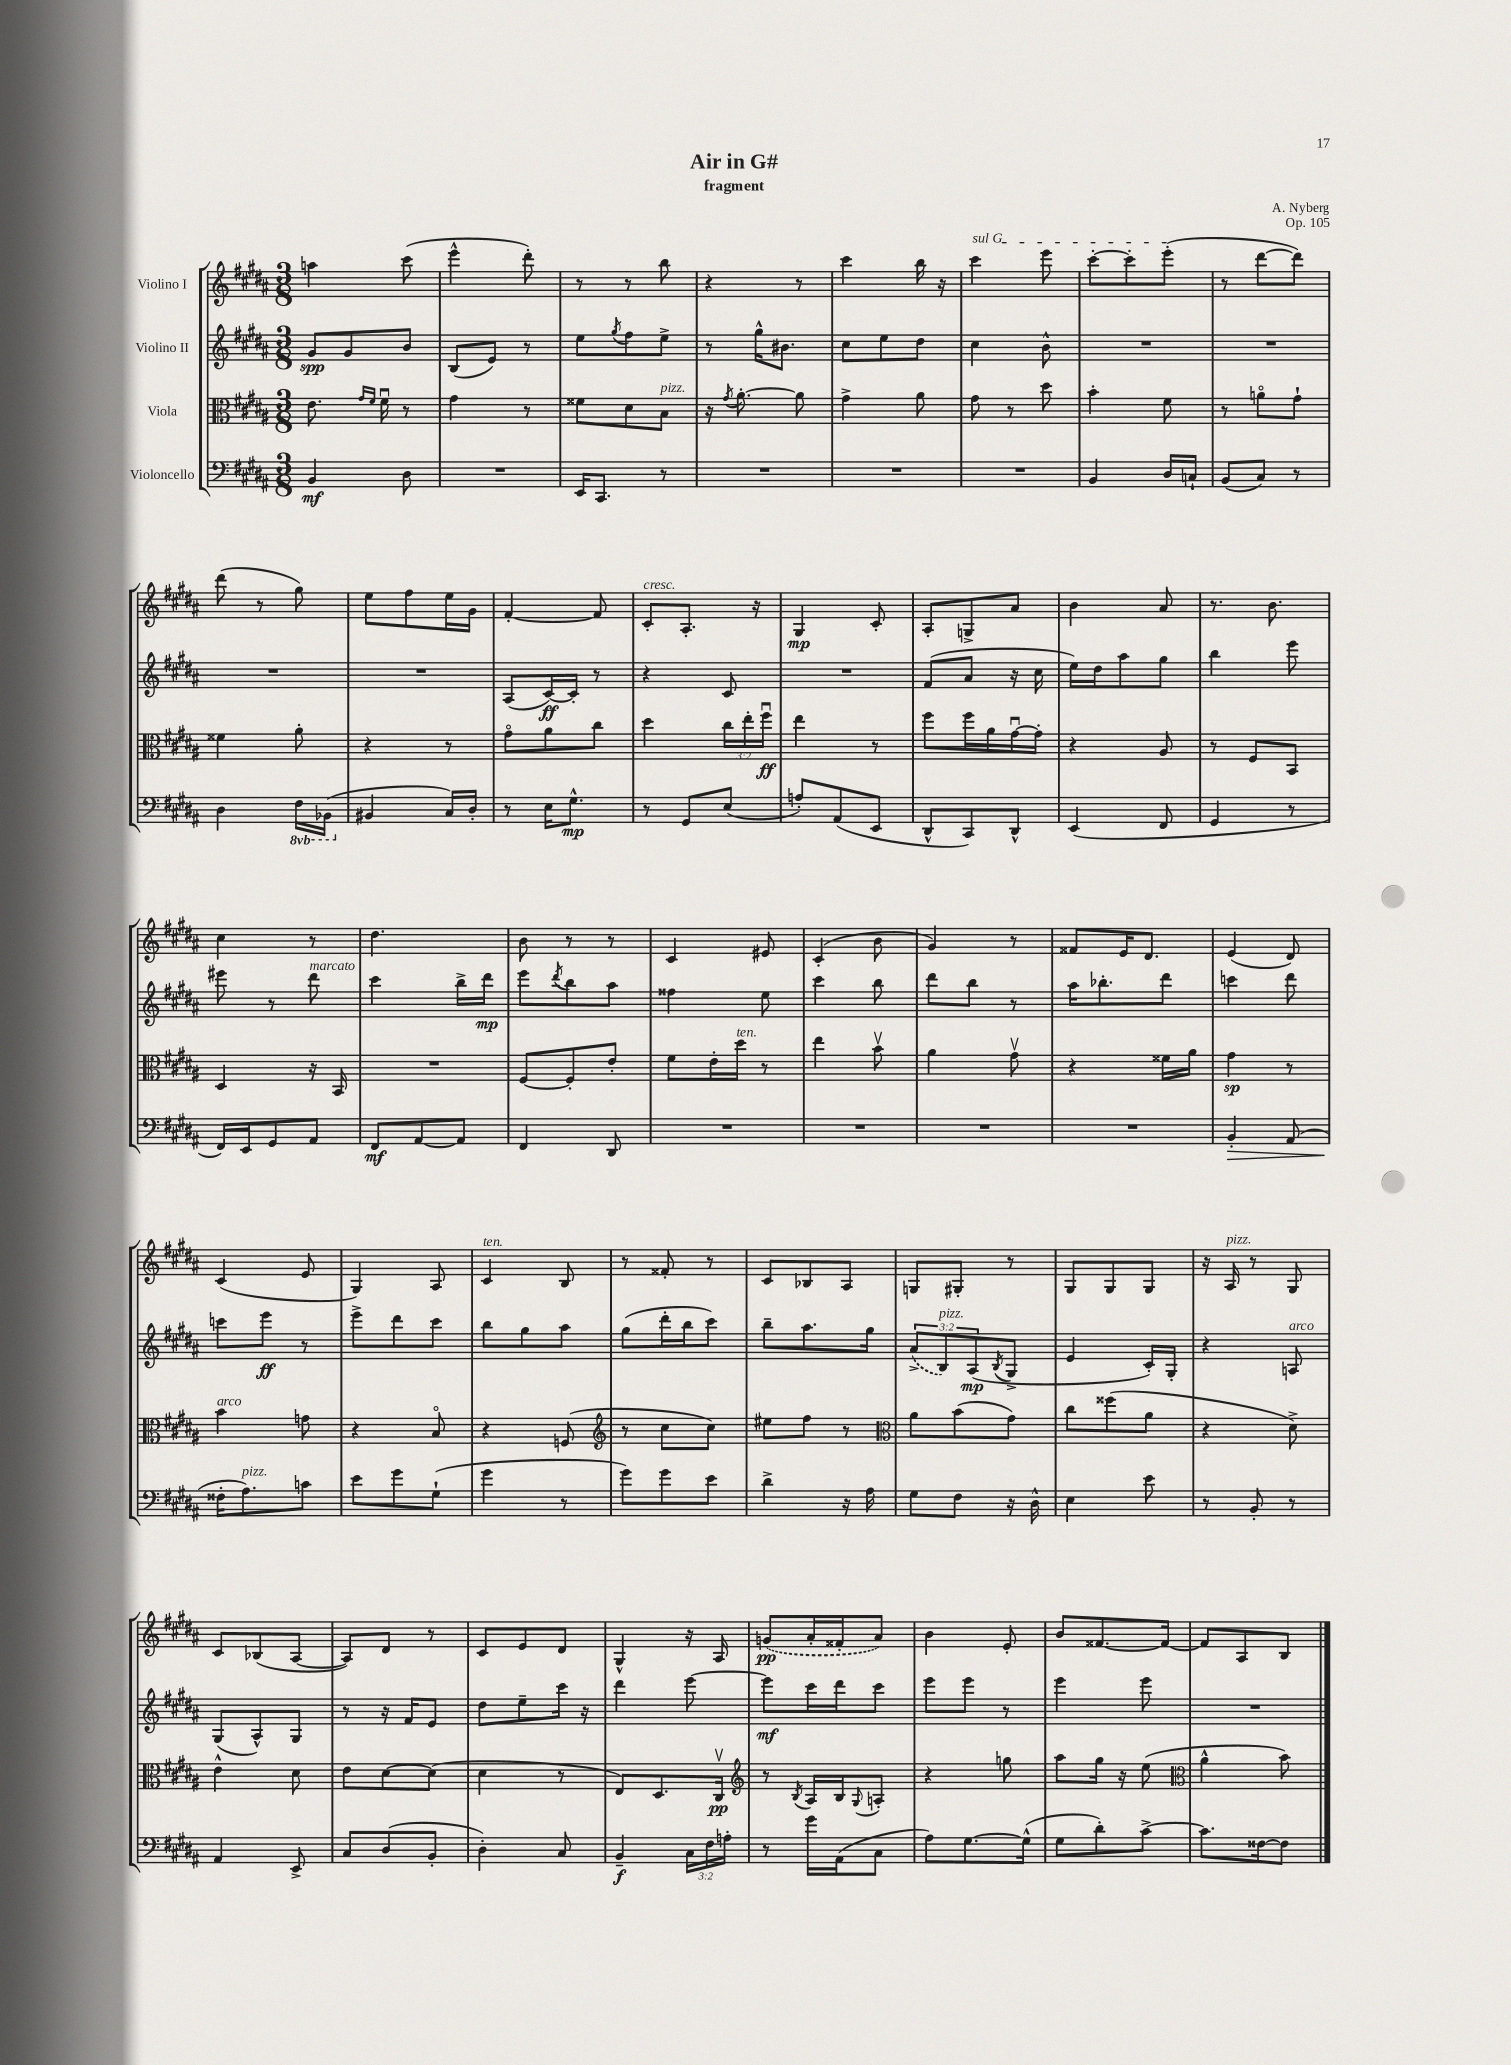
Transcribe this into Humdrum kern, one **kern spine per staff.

**kern	**kern	**kern	**kern
*staff4	*staff3	*staff2	*staff1
*clefF4	*clefC3	*clefG2	*clefG2
*k[f#c#g#d#a#]	*k[f#c#g#d#a#]	*k[f#c#g#d#a#]	*k[f#c#g#d#a#]
*M3/8	*M3/8	*M3/8	*M3/8
4BB/	8.e\	8g#/L	4aa\
.	.	8g#/	.
.	16qqg#/LL	.	.
.	16qqf#/JJ	.	.
.	16f#u\	.	.
8D#\	8r	8b/J	(8ccc#\
=	=	=	=
4.r	4g#\	(8B/L	4eee^^\
.	.	8e/J)	.
.	8r	8r	8ddd#'\)
=	=	=	=
16EE/LK	8f##\L	8ee\L	8r
8.CC#/J	.	.	.
.	.	8qgg#/	.
.	8d#\	8ff#\	8r
8r	8B\J	8ee^\J	8bb\
=	=	=	=
4.r	16r	8r	4r
.	8qg#/	.	.
.	[8.a#'\	.	.
.	.	16gg#^^\LK	.
.	.	8.b#\J	.
.	8a#\]	.	8r
=	=	=	=
4.r	4g#^\	8cc#\L	4ccc#\
.	.	8ee\	.
.	8a#\	8dd#\J	16bb\
.	.	.	16r
=	=	=	=
4.r	8g#\	4cc#\	4ccc#\
.	8r	.	.
.	8dd#\	8b^^\	8eee\
=	=	=	=
4BB/	4b'\	4.r	[8ccc#'\L
.	.	.	8ccc#'\]
16D#/LL	8f#\	.	(8eee'\J
16C`/JJ	.	.	.
=	=	=	=
(8BB/L	8r	4.r	8r
8C#/J)	8ao\L	.	[8ddd#\L
8r	8g#`\J	.	8ddd#\]J)
=	=	=	=
4D#\	4f##\	4.r	(8ddd#\
.	.	.	8r
16FF#\LL	8a#'\	.	8gg#\)
(16BBB-\JJ	.	.	.
=	=	=	=
4BB#/	4r	4.r	8ee\L
.	.	.	8ff#\
16C#/LL)	8r	.	16ee\L
16D#'/JJ	.	.	16g#\JJ
=	=	=	=
8r	8g#o\L	(8A#/L	[4f#'/
16E\LK	8a#\	[16c#/L)	.
8.G#^^\J	.	16c#'/]JJ	.
.	8cc#\J	8r	8f#/]
=	=	=	=
8r	4dd#\	4r	8c#'/L
8GG#/L	.	.	8.A#'/J
(8E/J	24cc#\LL	8c#/	.
.	24ee'\	.	.
.	.	.	16r
.	24ff#u\JJ	.	.
=	=	=	=
8A'/L)	4ee\	4.r	4G#/
(8AA#/	.	.	.
8EE/J	8r	.	8c#'/
=	=	=	=
8DD#^^/L	8ff#\L	(8f#/L	8A#'/L
8CC#/)	16ff#\L	8a#/J	8G^/
.	16a#\	.	.
8DD#^^/J	[16g#u\	16r	8a#/J
.	16g#'\]JJ	16cc#\	.
=	=	=	=
(4EE/	4r	16ee\LL)	4b\
.	.	16dd#\J	.
.	.	8aa#\	.
8FF#/	8A#/	8gg#\J	8a#/
=	=	=	=
4GG#/	8r	4bb\	8.r
.	8F#/L	.	.
.	.	.	8.b\
8r	8BB/J	8eee\	.
=	=	=	=
16FF#/LL)	4D#/	8eee#\	4cc#\
16EE/J	.	.	.
8GG#/	.	8r	.
8AA#/J	16r	8ddd#\	8r
.	16BB/	.	.
=	=	=	=
8FF#/L	4.r	4ccc#\	4.dd#\
[8AA#/	.	.	.
8AA#/]J	.	16bb^\LL	.
.	.	16ddd#\JJ	.
=	=	=	=
4FF#/	[8F#/L	8eee\L	8b\
.	.	8qddd#/	.
.	8F#'/]	8bb\	8r
8DD#/	8e'/J	8aa#\J	8r
=	=	=	=
4.r	8f#\L	4ff##\	4c#/
.	16e'\L	.	.
.	16dd#\JJ	.	.
.	8r	8ee\	8e#/
=	=	=	=
4.r	4ee\	4ccc#\	(4c#'/
.	8bv\	8bb\	8b\
=	=	=	=
4.r	4a#\	8ddd#\L	4g#/)
.	.	8bb\J	.
.	8g#v\	8r	8r
=	=	=	=
4.r	4r	16aa#\LK	8f##/L
.	.	8.bb-'\	.
.	.	.	16e/K
.	.	.	8.d#/J
.	16f##\LL	8ddd#\J	.
.	16a#\JJ	.	.
=	=	=	=
4BB'/	4g#\	4ccc\	(4e/
(8AA#/	8r	8ddd#\	8d#/)
=	=	=	=
16F##'\LK	4b\	8ccc\L	(4c#/
8.A#\)	.	.	.
.	.	8eee\J	.
8c\J	8g\	8r	8e/
=	=	=	=
8e\L	4r	8eee^\L	4G#/)
8g#\	.	8ddd#\	.
(8G#`\J	8Bo/	8ccc#\J	8A#/
=	=	=	=
4g#\	4r	8bb\L	4c#/
.	.	8gg#\	.
8r	(8F/	8aa#\J	8B/
=	=	=	=
*	*clefG2	*	*
8g#\L)	8r	(8gg#\L	8r
8g#\	8cc#\L	16ddd#'\L	8f##'/
.	.	16bb\J	.
8e\J	8cc#\J)	8ccc#\J)	8r
=	=	=	=
4d#^\	8ee#\L	8bb~\L	8c#/L
.	8ff#\J	8.aa#\	8B-/
16r	8r	.	8A#/J
16A#\	.	16gg#\Jk	.
=	=	=	=
*	*clefC3	*	*
8G#\L	8a#\L	(12a#^/L	8G/L
.	.	12B/)	.
8F#\J	(8b\	.	8G#'/J
.	.	(12A#/	.
.	.	8qB/	.
16r	8g#\J)	8G#^/J	8r
16D#^^\	.	.	.
=	=	=	=
4E\	8cc#\L	4e/	8G#/L
.	(8ff##\	.	8G#/
8e\	8a#\J	16c#'/LL)	8G#/J
.	.	16G#'/JJ	.
=	=	=	=
8r	4r	4r	16r
.	.	.	16A#/
8BB'/	.	.	8r
8r	8d#^\)	8A/	8G#/
=	=	=	=
4AA#/	4e^^\	(8G#/L	8c#/L
.	.	8A#^^/)	(8B-/
8EE^/	8d#\	8G#/J	[8A#/J
=	=	=	=
8C#/L	8e\L	8r	8A#/]L)
(8D#/	[8d#\	16r	8d#/J
.	.	16f#/LK	.
8BB'/J	(8d#\]J	8e/J	8r
=	=	=	=
4D#'\)	4d#\	8dd#\L	8c#/L
.	.	8ee~\	8e/
8C#/	8r	16ccc#\Jk	8d#/J
.	.	16r	.
=	=	=	=
4BB~/	8E/L)	4ddd#\	4G#^^/
.	8.D#/	.	.
24C#\LL	.	[8eee\	16r
24F#\	.	.	.
.	16C#v/Jk	.	16A#/
24A'\JJ	.	.	.
=	=	=	=
*	*clefG2	*	*
8r	8r	8eee\]L	(8g/L
.	8qB/	.	.
16g#\LL	16A#/LL	16ccc#\L	16a#'/L
(16AA#\J	16B/J	16ddd#\J	16f##'/J
.	8qqG#/	.	.
8C#\J	8A'/J	8ccc#\J	8a#/J)
=	=	=	=
8A#\L)	4r	8eee\L	4b\
[8.G#\	.	8eee\J	.
.	8gg\	8r	8e'/
(16G#^^\]Jk	.	.	.
=	=	=	=
8G#\L	8aa#\L	4eee\	8b/L
8d#'\)	16gg#\Jk	.	[8.f##/
.	16r	.	.
[8c#^\J	(8ee\	8eee\	.
.	.	.	16f##/_Jk
=	=	=	=
*	*clefC3	*	*
8.c#\]L	4a#^^\	4.r	8f##/]L
.	.	.	8A#/
[16F##\k	.	.	.
8F##\]J	8b\)	.	8B/J
==	==	==	==
*-	*-	*-	*-
